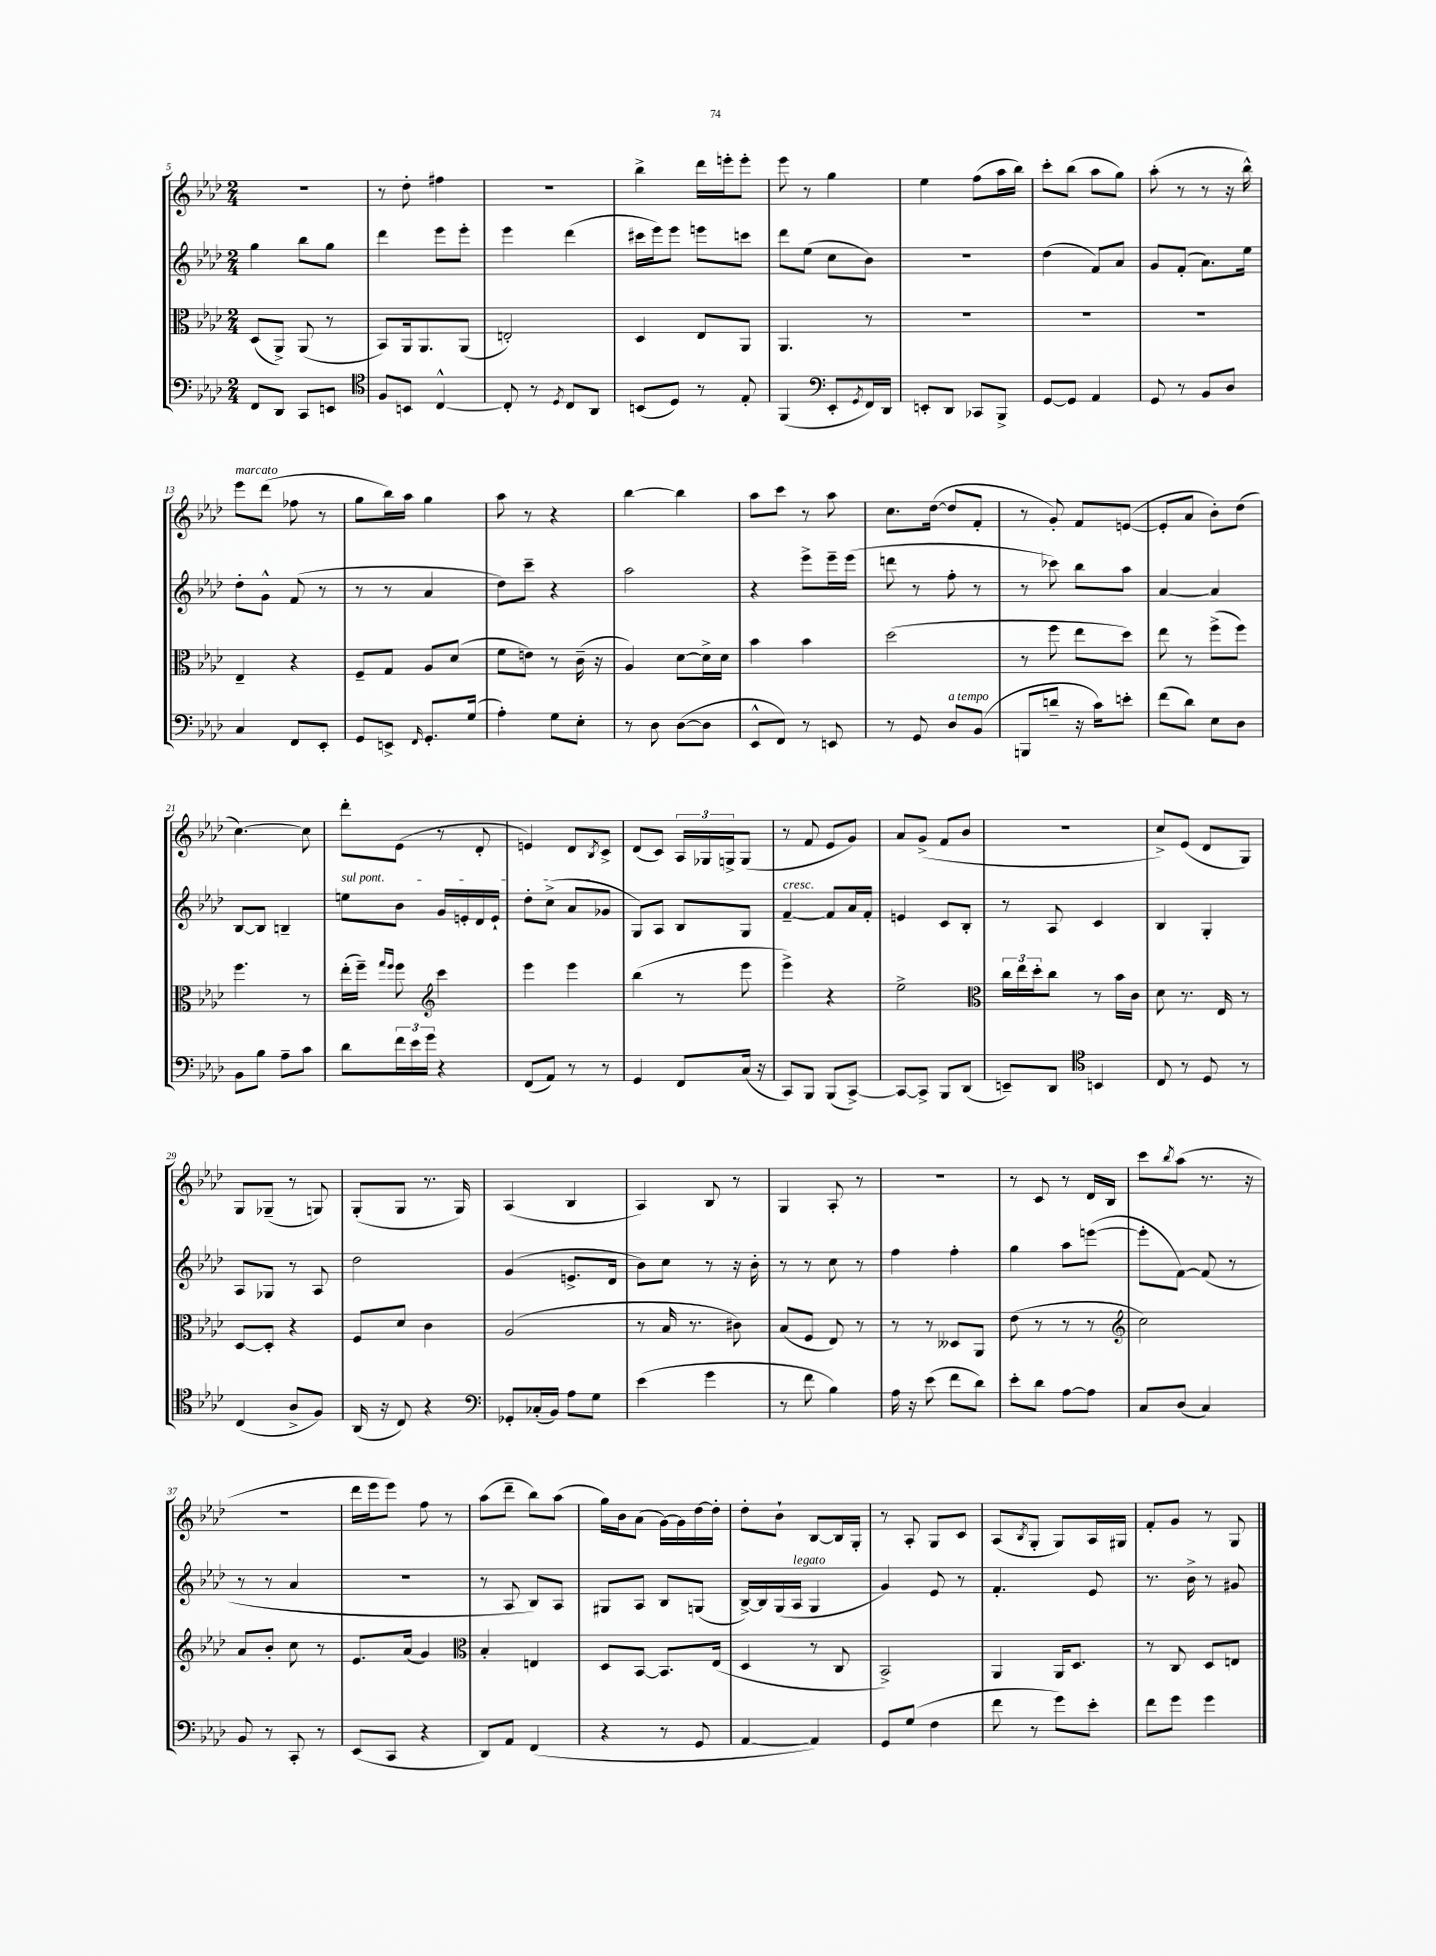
<<
\new StaffGroup <<
\new Staff = "s0" {
    \clef treble \key aes \major \numericTimeSignature \time 2/4
    r2 |
    r8 des''8-. fis''4 |
    r2 |
    bes''4-> des'''16 e'''16-. e'''8-. |
    ees'''8 r8 g''4 |
    ees''4 f''8( aes''16 bes''16) |
    c'''8-. bes''8( aes''8 g''8) |
    aes''8-.( r8 r8 r16 bes''16-^) |
    ees'''8^\markup { \italic "marcato" } des'''8( fes''8 r8 |
    g''8 bes''16) aes''16 g''4 |
    aes''8 r8 r4 |
    bes''4~ bes''4 |
    aes''8 c'''8 r8 aes''8 |
    c''8. des''16~( des''8 f'8-. |
    r8 g'8-.) f'8 e'8~( |
    e'8-. aes'8 bes'8-.) des''8( |
    c''4.~) c''8 |
    des'''8-. ees'8( r8 des'8-. |
    e'4) des'8 \acciaccatura { bes8 } c'8-> |
    des'8( c'8) \tuplet 3/2 { aes16 ges16 g16-> } g8( |
    r8 f'8 ees'8 g'8) |
    aes'8 g'8->( f'8 bes'8 |
    r2 |
    c''8->) ees'8( des'8 g8) |
    g8 ges8--( r8 g8) |
    g8-.( g8 r8. g16) |
    aes4( bes4 |
    aes4) bes8 r8 |
    g4 aes8-. r8 |
    r2 |
    r8 c'8 r8 des'16 bes16 |
    c'''8 \acciaccatura { bes''8 } aes''8( r8. r16 |
    r2 |
    des'''16 ees'''16 ees'''8) f''8 r8 |
    aes''8( des'''8-- bes''8) aes''8( |
    g''16) bes'16 aes'8( g'16~) g'16 des''16~ des''16-. |
    des''8-. bes'8-! bes8~ bes16 g16-. |
    r8 aes8-. g8 c'8 |
    aes8( \acciaccatura { bes8 } g8-. g8) aes16 gis16 |
    f'8-. g'8 r8 g8 \bar "|." |
}
\new Staff = "s1" {
    \clef treble \key aes \major \numericTimeSignature \time 2/4
    g''4 bes''8 g''8 |
    des'''4 ees'''8 ees'''8-. |
    ees'''4 des'''4( |
    cis'''16 ees'''16) ees'''8 e'''8 c'''8 |
    des'''8 ees''8( c''8 bes'8) |
    R2 |
    des''4( f'8) aes'8 |
    g'8 f'8-.( aes'8.) ees''16 |
    des''8-. g'8-^ f'8( r8 |
    r8 r8 aes'4 |
    des''8) c'''8-- r4 |
    aes''2 |
    r4 ees'''8-> ees'''16-- ees'''16( |
    d'''8 r8 f''8-. r8 |
    r8 ces'''8) bes''8 aes''8 |
    aes'4~ aes'4 |
    bes8~ bes8 b4-- |
    \once \override TextSpanner.bound-details.left.text = \markup { \italic "sul pont." } e''8\startTextSpan bes'8 g'16 e'16-. des'16 e'16-! |
    des''8-. c''8->( aes'8 ges'8\stopTextSpan |
    g8) aes8 bes8 g8 |
    f'4~--^\markup { \italic "cresc." } f'8 aes'16 f'16-. |
    e'4 c'8 bes8-. |
    r8 aes8 c'4 |
    bes4 g4-. |
    aes8 ges8 r8 aes8 |
    des''2 |
    g'4( e'8.-> des'16 |
    bes'8) c''8 r8 r16 bes'16-. |
    r8 r8 c''8 r8 |
    f''4 f''4-. |
    g''4 aes''8 e'''8~( |
    e'''8-. f'8~) f'8( r8 |
    r8 r8 aes'4 |
    R2 |
    r8 aes8 bes8) aes8 |
    gis8 aes8 bes8 g8( |
    bes16~->) bes16 g16( aes16^\markup { \italic "legato" } g4 |
    g'4) ees'8 r8 |
    f'4.-. ees'8 |
    r8. bes'16-> r8 gis'8 \bar "|." |
}
\new Staff = "s2" {
    \clef alto \key aes \major \numericTimeSignature \time 2/4
    des8( aes,8->) aes,8( r8 |
    bes,8) aes,16 aes,8. aes,8( |
    e2-.) |
    des4 ees8 aes,8 |
    aes,4. r8 |
    R2 |
    R2 |
    R2 |
    ees4-- r4 |
    f8-- g8 aes8 des'8( |
    f'8 e'8) r8 c'16--( r16 |
    aes4) des'8~ des'16-> des'16 |
    bes'4 bes'4 |
    des''2( |
    r8 f''8 ees''8 des''8) |
    ees''8 r8 f''8->( f''8) |
    f''4. r8 |
    ees''16-.( f''16--) \grace { g''16 f''16 } f''8 \clef treble c'''4 |
    ees'''4 ees'''4 |
    bes''4( r8 ees'''8 |
    ees'''4->) r4 |
    ees''2-> |
    \clef alto \tuplet 3/2 { c''16 ees''16 des''16-. } c''8 r8 bes'16 c'16 |
    des'8 r8. ees16 r8 |
    des8~ des8-. r4 |
    f8 des'8 c'4 |
    aes2( |
    r8 bes16 r8. cis'8) |
    bes8( f8 ees8) r8 |
    r8 r8 deses8 aes,8 |
    ees'8( r8 r8 r8 |
    \clef treble c''2) |
    aes'8 bes'8-. c''8 r8 |
    ees'8. aes'16( g'4) |
    \clef alto bes4-. e4 |
    des8 bes,8~ bes,8. ees16( |
    des4 r8 c8 |
    bes,2->) |
    aes,4 aes,16 des8. |
    r8 c8 des8 e8 \bar "|." |
}
\new Staff = "s3" {
    \clef bass \key aes \major \numericTimeSignature \time 2/4
    f,8 des,8 c,8 e,8 |
    \clef tenor f8 b,8 c4~-^ |
    c8-. r8 \acciaccatura { des8 } c8 aes,8 |
    b,8( des8) r8 ees8-. |
    f,4( \clef bass ees,8-. \acciaccatura { g,8 } f,16) des,16 |
    e,8-. des,8 ces,8 bes,,8-> |
    g,8~ g,8 aes,4 |
    g,8 r8 bes,8 des8 |
    c4 f,8 ees,8-. |
    g,8 e,8-> \grace { f,16 } g,8.-. g16( |
    aes4-.) g8 ees8-. |
    r8 des8 des8~( des8 |
    ees,8-^ f,8) r8 e,8 |
    r8 g,8 des8^\markup { \italic "a tempo" } bes,8( |
    b,,8 d'8-- r16 c'16) e'8-. |
    f'8( des'8) ees8 des8 |
    bes,8 bes8 aes8-- c'8 |
    des'8 \tuplet 3/2 { f'16 ees'16 g'16 } r4 |
    f,8( aes,8) r8 r8 |
    g,4 f,8 c16( r16 |
    c,8) bes,,8 bes,,8( c,8~->) |
    c,8~ c,8-> bes,,8 des,8( |
    e,8--) des,8 \clef tenor b,4 |
    c8 r8 des8 r8 |
    c4( aes8-> f8) |
    aes,16( r16 c8) r4 |
    \clef bass ges,8-. ces16-.( bes,16) aes8 g8 |
    ees'4( g'4 |
    r8 f'8 bes4) |
    aes16 r16 ees'8( f'8 des'8) |
    ees'8-. des'8 aes8~ aes8 |
    c8 des8( c4) |
    bes,8 r8 c,8-. r8 |
    ees,8( c,8 r4 |
    des,8) aes,8 f,4( |
    r4 r8 g,8 |
    aes,4~ aes,4) |
    g,8 g8( f4 |
    f'8 r8 g'8) ees'8-. |
    f'8 g'8 g'4 \bar "|." |
}
>>
>>
\layout { \context { \Score currentBarNumber = #5 } }
